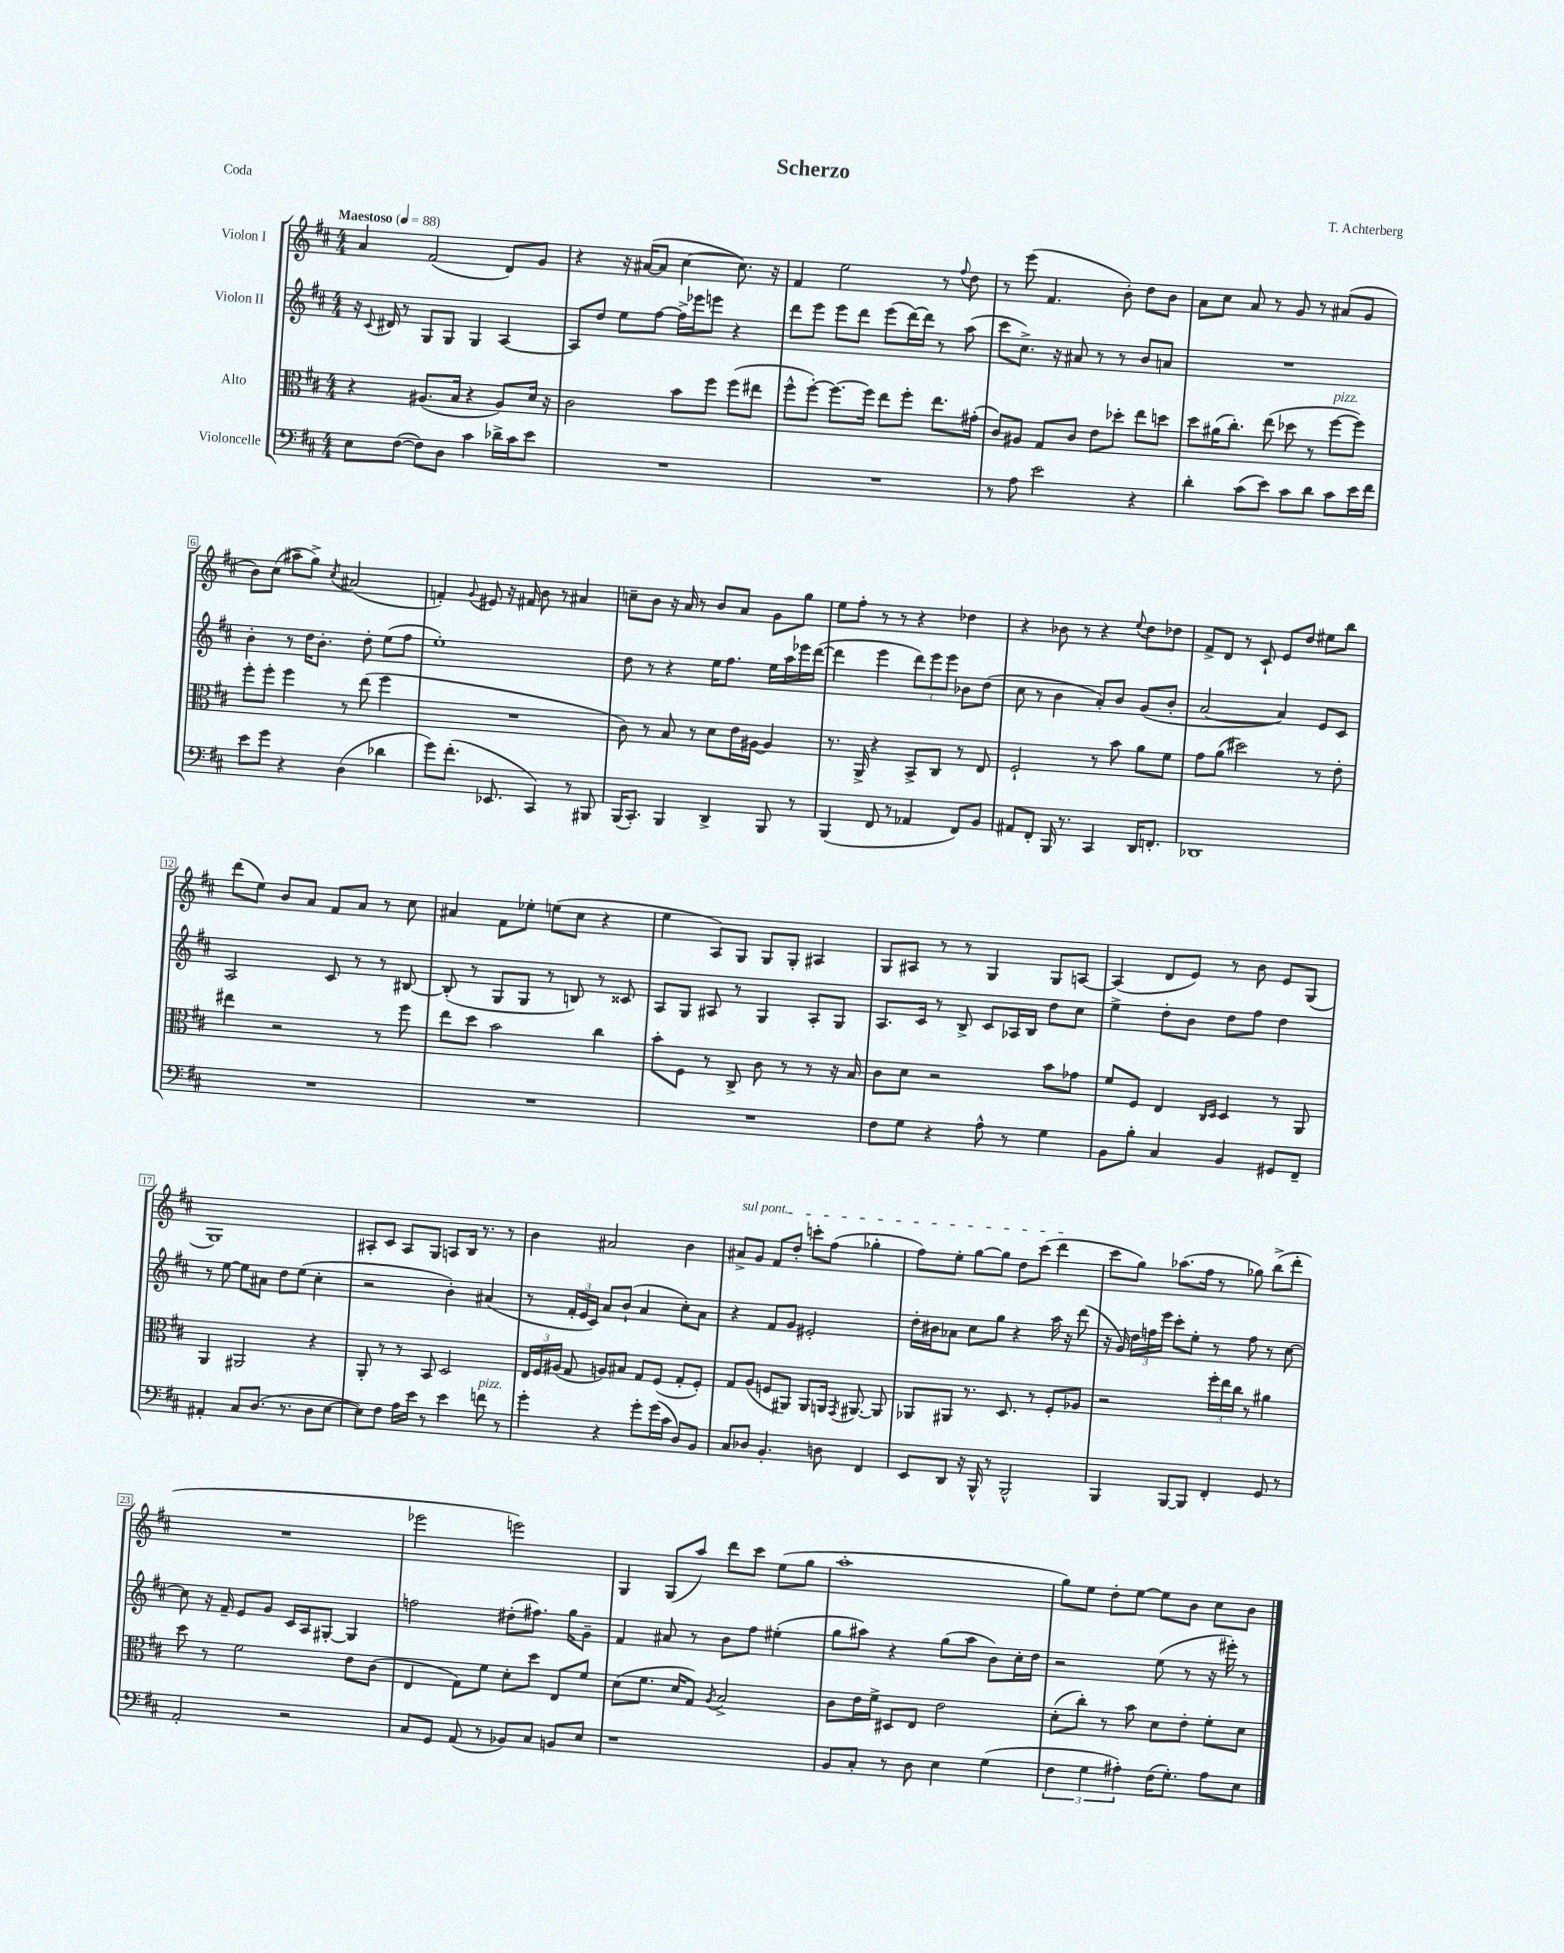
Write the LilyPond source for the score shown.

\header { title = "Scherzo" composer = "T. Achterberg" piece = "Coda" }
<<
\new StaffGroup <<
\new Staff = "s0" \with { instrumentName = "Violon I" } {
    \clef treble \key d \major \numericTimeSignature \time 4/4 \tempo "Maestoso" 4 = 88
    \autoBeamOff a'4 fis'2( d'8[) g'8] |
    r4 r16 ais'16[~( ais'8] cis''4~ cis''8.) r16 |
    fis'4 e''2 r8 \appoggiatura { fis''8 } d''8 |
    r8 e'''8( fis'4. b'8-.) d''8[ b'8] |
    a'8[ cis''8] a'8 r8 g'8 r8 ais'8[( g'8] |
    b'8[) cis''8]( ais''8[-- g''8]->) \acciaccatura { cis''8 } ais'2( |
    f'4-.) \appoggiatura { g'8 } eis'8 r16 fis'16 b'8 r8 ais'4 |
    c''8[-- b'8] r16 a'16 r8 b'8[ a'8] g'8[ g''8] |
    e''8[ fis''8]-. r8 r8 r4 des''4 |
    r4 bes'8 r8 r4 \appoggiatura { e''8 } d''8[ des''8] |
    fis'8[-> d'8] r8 cis'8-! e'8[ d''8] eis''8[ b''8] |
    d'''8[( e''8]) b'8[ a'8] fis'8[ a'8] r8 cis''8 |
    ais'4 fis'8[ ees''8]-. e''8[( cis''8] r4 |
    e''4 a8[) g8] g8[ g8]-. ais4 |
    g8[ ais8] r8 r8 g4 g8[ a8]~ |
    a4( d'8[ e'8]) r8 b'8 e'8[ g8]( |
    g1) |
    ais8[-. cis'8] ais8[ g8] a8[ b16] r8. r8 |
    b'4 ais'2 b'4 |
    \once \override TextSpanner.bound-details.left.text = \markup { \italic "sul pont." } ais'8[->\startTextSpan g'8] fis'8[ d''8]-. c'''8[-. fis''8]( ges''4-. |
    fis''8[) e''8]-. g''8[~ g''8] d''8[ cis'''8]( d'''4\stopTextSpan |
    cis'''8[ g''8]) aes''8.[( fis''16] r8 ges''8) b''8[->( d'''8]-. |
    R1 |
    ees'''2 e'''2) |
    g4 g8[( a''8]) d'''8[ cis'''8] e''8[( g''8] |
    a''1-. |
    g''8[) e''8] d''8[-. e''8]~ e''8[ b'8] cis''8[ b'8] \bar "|." |
}
\new Staff = "s1" \with { instrumentName = "Violon II" } {
    \clef treble \key d \major \numericTimeSignature \time 4/4
    \autoBeamOff r16 \appoggiatura { cis'8 } dis'16 r8 g8[ g8] g4 a4~ |
    a8[ d''8] e''8[ fis''8]~ fis''16[-> ees'''16 e'''8] r4 |
    d'''8[ e'''8] e'''8[ d'''8] e'''8[( d'''16~) d'''16] r8 a''8( |
    cis'''8[ cis''8.]->) r16 ais'8 r8 r8 b'8[ a'8] |
    R1 |
    b'4-. r8 d''16[ b'8.]-. d''8-. e''8[( fis''8] |
    e''1-.) |
    d''8 r8 r4 e''16[ fis''8.] e''16[ a''16 ees'''16 d'''16]~( |
    d'''4 e'''4 \tuplet 3/2 { d'''8[) e'''8 e'''8] } bes'8[ d''8]( |
    cis''8 r8 b'4 a'8[-.) b'8] g'8[( b'8]-. |
    a'2~ a'4) e'8[ cis'8] |
    a2 cis'8 r8 r8 bis8~ |
    bis8-.( r8 g8[ g8] r8 b8) r8 cisis'8 |
    a8[ g8] ais8 r8 g4 ais8[-. g8] |
    a8.[ cis'16] r8 b8-> cis'8[ aes16 b16] d''8[ cis''8] |
    e''4-> d''8[-. b'8] d''8[ fis''8] d''4 |
    r8 e''8~ e''8[ ais'8] d''8[ e''8]( cis''4-. |
    r2 b'4-.) ais'4( |
    r8 \tuplet 3/2 { fis'16[-. e'16 cis'16]) } a'8[ b'8]-!( a'4 cis''8[-.) a'8] |
    r4 fis'8[ g'8] eis'2-. |
    d''16[-. bis'16 aes'8] cis''8[ g''8] r4 a''16 r16 d'''8( |
    r16 g'16) \tuplet 3/2 { d''16[ f''16 e'''16] } cis'''8[-. e''8]-. r8 f''8 r8 cis''8~ |
    cis''8 r16 fis'16-- e'8[ g'8] cis'16[ a16 gis8]~-. gis4 |
    f''2 dis''8[-.( fis''8.]) g''16[ g'8]-- |
    fis'4 ais'8 r8 b'8[ fis''8] eis''4-.( |
    g''8[ ais''8]) r4 g''8[( ais''8] b'8[) cis''16-. d''16] |
    r2 e''8( r8 r16 eis'''16-.) r8 \bar "|." |
}
\new Staff = "s2" \with { instrumentName = "Alto" } {
    \clef alto \key d \major \numericTimeSignature \time 4/4
    \autoBeamOff r4 ais8.[( b16] r4 ais8[) d'16] r16 |
    cis'2 b'8[ fis''8] fis''8[( eis''8] |
    fis''8[-^ fis''8]~-.) fis''8.[~ fis''16] e''8[ fis''8]-. e''8.[ gis'16]-.( |
    cis'8[) ais8] g8[ cis'8] e'8[ des''8]-. e''8[ d''8] |
    d''8[ ais'16( cis''8.]-.) e''8( des''8 r8 fis''8[~^\markup { \italic "pizz." } fis''8]) |
    fis''8[-. fis''8]-. fis''4 r8 e''8( fis''4 |
    R1 |
    cis'8) r8 b8 r8 d'8[ e'16 ais16]~ ais4 |
    r8. a,16-> r4 b,8[-> cis8] r8 e8 |
    fis2-! r8 b'8 a'8[ fis'8] |
    g'8[ a'8]( dis''2) r8 e'8-. |
    eis''4 r2 r8 fis''8 |
    e''8[ d''8] b'2 cis''4 |
    b'8[-. fis8] r8 cis8-> cis'8 r8 r8 r16 b16 |
    cis'8[ d'8] r2 b'8[ ges'8] |
    fis'8[ fis8] e4 \grace { cis16[ d16] } d4 r8 a,8 |
    a,4 ais,2 r4 |
    a,8-. r8 r8 b,8 d2 |
    \tuplet 3/2 { e16[ fis16 ais16]( } g8 a8[) bis8] g8[ fis8]( g8[-. fis8]-.) |
    g8[ a8]( f8[ ais,8]) ais,8[ a,16] \acciaccatura { g,8 } ais,8.~ ais,8 |
    aes,8[ ais,8] r8. d8. r8 fis8[-. aes8] |
    r2 \tuplet 3/2 { fis''16[-. e''16 cis''16] } r8 ais'4 |
    d''8 r8 fis'2 e'8[ cis'8]( |
    e4 g8[) fis'8] d'8[-. d''8] e8[ fis'8] |
    d'8[( fis'8.] d'16[ g8]) \acciaccatura { a8 } b2-> |
    cis'8[ e'16 fis'16]-> dis8[ e8] e'2 |
    d'8[-.( cis''8]-.) r8 b'8 d'8[ e'8]-. fis'8[-. d'8] \bar "|." |
}
\new Staff = "s3" \with { instrumentName = "Violoncelle" } {
    \clef bass \key d \major \numericTimeSignature \time 4/4
    \autoBeamOff e8[ fis8]~( fis8[) d8] cis'4 des'16[-> cis'16 e'8] |
    R1 |
    R1 |
    r8 a8 e'2 r4 |
    d'4-. cis'8[( e'8]) cis'8[ d'8] cis'8[ e'16 fis'16] |
    e'8[ g'8] r4 d4( des'4 |
    g'8[) fis'8.]-.( ees,8. cis,4) r8 bis,,8 |
    b,,16[( cis,8.]-.) b,,4 d,4-> b,,8 r8 |
    b,,4( fis,8 r8 aes,4 fis,8[) b,8] |
    ais,8[ fis,8]-. b,,16 r8. cis,4 d,16[ f,8.]-. |
    des,1 |
    R1 |
    R1 |
    R1 |
    fis8[ g8] r4 a8-^ r8 g4 |
    b,8[ b8]-. cis4 b,4 gis,8[ fis,8]-- |
    ais,4-. cis8[ d8.]( r8. d8[ e8]~ |
    e8[) fis8] a16[ e'16] r8 e'4 f'8^\markup { \italic "pizz." } r8 |
    g'4-. r4 g'8[-. g'16( cis'16] d8[) b,8] |
    cis8[ des8] b,4.-. d8 fis,4 |
    e,8[ d,8] r16 b,,16-^ r8 b,,2-^ |
    b,,4 b,,8[~ b,,8] fis,4-. g,8 r8 |
    a,2-. r2 |
    cis8[ g,8] a,8( r8 bes,8[) cis8] b,8[ e8] |
    r1 |
    b,8[ cis8]-. r8 d8 e4 g4( |
    \tuplet 3/2 { fis4 g4 ais4-.) } fis16[( g8.]-.) ais8[ e8] \bar "|." |
}
>>
>>
\layout { \context { \Score \override BarNumber.stencil = #(make-stencil-boxer 0.1 0.3 ly:text-interface::print) } }
